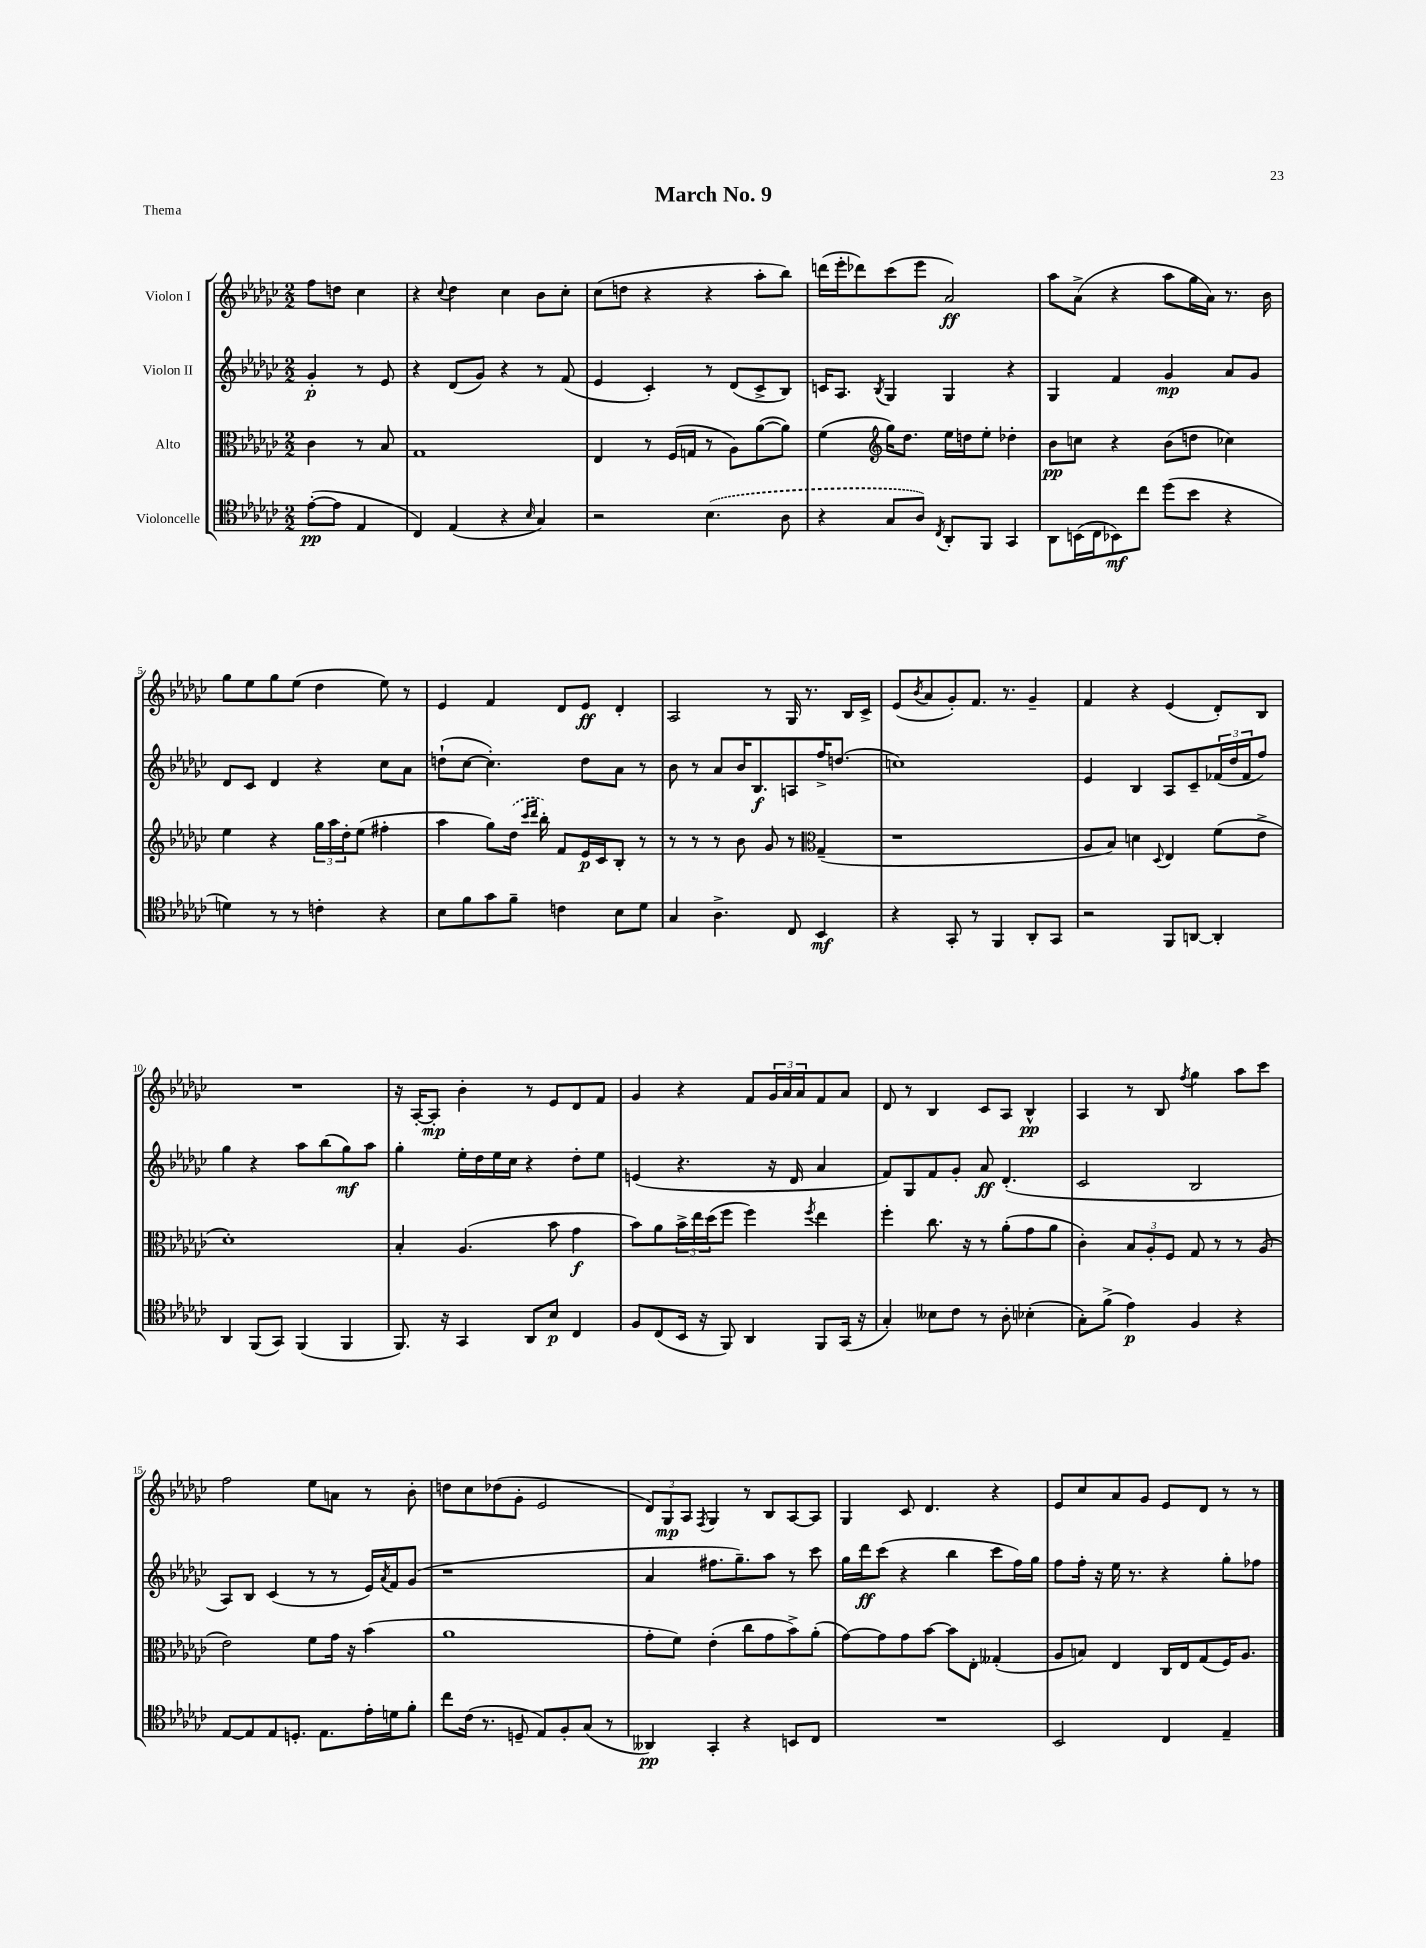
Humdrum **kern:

**kern	**dynam	**kern	**dynam	**kern	**dynam	**kern	**dynam
*part4	*part4	*part3	*part3	*part2	*part2	*part1	*part1
*staff4	*staff4	*staff3	*staff3	*staff2	*staff2	*staff1	*staff1
*I"Violoncelle	*	*I"Alto	*	*I"Violon II	*	*I"Violon I	*
*clefC4	*	*clefC3	*	*clefG2	*	*clefG2	*
*k[b-e-a-d-g-c-]	*	*k[b-e-a-d-g-c-]	*	*k[b-e-a-d-g-c-]	*	*k[b-e-a-d-g-c-]	*
*M2/2	*	*M2/2	*	*M2/2	*	*M2/2	*
=	=	=	=	=	=	=	=
([8e-'\L	pp	4c-\	.	4g-'/	p	8ff\L	.
8e-\J]	.	.	.	.	.	8ddn\J	.
4E-/	.	8r	.	8r	.	4cc-\	.
.	.	8B-/	.	8e-/	.	.	.
=1	=1	=1	=1	=1	=1	=1	=1
4C-/)	.	1G-	.	4r	.	4r	.
.	.	.	.	.	.	8qqcc-/	.
(4E-/	.	.	.	(8d-/L	.	4dd-\	.
.	.	.	.	8g-/J)	.	.	.
4r	.	.	.	4r	.	4cc-\	.
16qqB-/	.	.	.	.	.	.	.
4G-/)	.	.	.	8r	.	8b-\L	.
.	.	.	.	(8f/	.	8cc-'\J	.
=2	=2	=2	=2	=2	=2	=2	=2
2r	.	4E-/	.	4e-/	.	(8cc-\L	.
.	.	.	.	.	.	8ddn\J	.
.	.	8r	.	4c-'/)	.	4r	.
.	.	(16F/LL	.	.	.	.	.
.	.	16Gn/JJ	.	.	.	.	.
(4.B-\	.	8r	.	8r	.	4r	.
.	.	8A-\L)	.	(8d-/L	.	.	.
.	.	([8a-\	.	8c-^/	.	8aa-'\L	.
8A-\	.	8a-\J])	.	8B-/J)	.	8bb-\J)	.
=3	=3	=3	=3	=3	=3	=3	=3
4r	.	(4f\	.	16cn/KL	.	(16dddn\LL	.
.	.	.	.	8.A-/J	.	16eee-'\J	.
.	.	.	.	.	.	8ddd-X\)	.
*	*	*clefG2	*	*	*	*	*
.	.	.	.	8qB-/	.	.	.
8G-/L	.	16gg-\KL)	.	4G-/	.	(8ccc-\	.
.	.	8.dd-\J	.	.	.	.	.
8A-/J)	.	.	.	.	.	8eee-\J	.
8qC-/	.	.	.	.	.	.	.
8AA-'/L	.	16ee-\LL	.	4G-/	.	2a-/)	ff
.	.	16ddn\J	.	.	.	.	.
8FF/J	.	8ee-'\J	.	.	.	.	.
4GG-/	.	4dd-X'\	.	4r	.	.	.
=4	=4	=4	=4	=4	=4	=4	=4
8AA-\L	.	8b-\L	pp	4G-/	.	8aa-\L	.
(16BBn\L	.	8ccn\J	.	.	.	(8a-^\J	.
16C-\J	.	.	.	.	.	.	.
8BB-X\)	mf	4r	.	4f/	.	4r	.
8cc-\J	.	.	.	.	.	.	.
(8dd-\L	.	(8b-\L	.	4g-/	mp	8aa-\L	.
8b-\J	.	8ddn\J	.	.	.	16gg-\L	.
.	.	.	.	.	.	16a-\JJ)	.
4r	.	4cc-X\)	.	8a-/L	.	8.r	.
.	.	.	.	8g-/J	.	.	.
.	.	.	.	.	.	16b-\	.
!!LO:LB:g=z
=5	=5	=5	=5	=5	=5	=5	=5
4dn\)	.	4ee-\	.	8d-/L	.	8gg-\L	.
.	.	.	.	8c-/J	.	8ee-\	.
8r	.	4r	.	4d-/	.	8gg-\	.
8r	.	.	.	.	.	(8ee-\J	.
4cn'\	.	24gg-\LL	.	4r	.	4dd-\	.
.	.	24aa-\	.	.	.	.	.
.	.	24dd-'\J	.	.	.	.	.
.	.	(8ee-\J	.	.	.	.	.
4r	.	4ff#X'\	.	8cc-\L	.	8ee-\)	.
.	.	.	.	8a-\J	.	8r	.
=6	=6	=6	=6	=6	=6	=6	=6
8B-\L	.	4aa-\	.	(8ddn`\L	.	4e-/	.
8f\	.	.	.	[8cc-\J	.	.	.
8g-\	.	8gg-\L)	.	4.cc-'\])	.	4f/	.
8f~\J	.	(16dd-\Jk	.	.	.	.	.
.	.	16qqccc-/LL	.	.	.	.	.
.	.	16qqddd-/JJ	.	.	.	.	.
.	.	16bb-'\)	.	.	.	.	.
4cn\	.	8f/L	.	.	.	8d-/L	.
.	.	16e-/L	p	8dd\L	.	8e-/J	ff
.	.	16c-/J	.	.	.	.	.
8B-\L	.	8B-'/J	.	8a-\J	.	4d-'/	.
8d-\J	.	8r	.	8r	.	.	.
=7	=7	=7	=7	=7	=7	=7	=7
4G-/	.	8r	.	8b-\	.	2A-/	.
.	.	8r	.	8r	.	.	.
4.A-^\	.	8r	.	8a-/L	.	.	.
.	.	8b-\	.	16b-/K	.	.	.
.	.	.	.	8.B-/	f	.	.
.	.	8g-/	.	.	.	8r	.
8C-/	.	8r	.	8An/	.	16G-/	.
.	.	.	.	.	.	8.r	.
*	*	*clefC3	*	*	*	*	*
4BB-/	mf	(4G-~/	.	16ff^/K	.	.	.
.	.	.	.	(8.ddn/J	.	.	.
.	.	.	.	.	.	16B-/LL	.
.	.	.	.	.	.	16c-^/JJ	.
=8	=8	=8	=8	=8	=8	=8	=8
4r	.	1r	.	1ccn)	.	(8e-/L	.
.	.	.	.	.	.	8qb-/	.
.	.	.	.	.	.	8a-/	.
8GG-'/	.	.	.	.	.	8g-'/)	.
8r	.	.	.	.	.	8.f/J	.
4FF/	.	.	.	.	.	.	.
.	.	.	.	.	.	8.r	.
8AA-'/L	.	.	.	.	.	4g-~/	.
8GG-/J	.	.	.	.	.	.	.
=9	=9	=9	=9	=9	=9	=9	=9
2r	.	8A-/L	.	4e-/	.	4f/	.
.	.	8B-/J)	.	.	.	.	.
.	.	4dn\	.	4B-/	.	4r	.
.	.	8qqD-/	.	.	.	.	.
8FF/L	.	4E-/	.	8A-/L	.	(4e-/	.
[8AAn/J	.	.	.	8c-~/	.	.	.
4AA'/]	.	(8f\L	.	(24f-X/L	.	8d-'/L)	.
.	.	.	.	24dd-/	.	.	.
.	.	.	.	24f-/J	.	.	.
.	.	8e-^\J	.	8ff/J)	.	8B-/J	.
!!LO:LB:g=z
=10	=10	=10	=10	=10	=10	=10	=10
4AA-/	.	1d-')	.	4gg-\	.	1r	.
(8FF/L	.	.	.	4r	.	.	.
8GG-/J)	.	.	.	.	.	.	.
(4FF/	.	.	.	8aa-\L	.	.	.
.	.	.	.	(8bb-\	.	.	.
4FF/	.	.	.	8gg-\)	mf	.	.
.	.	.	.	8aa-\J	.	.	.
=11	=11	=11	=11	=11	=11	=11	=11
8.FF/)	.	4B-'/	.	4gg-'\	.	16r	.
.	.	.	.	.	.	[16A-'/KL	.
.	.	.	.	.	.	8A-'/J]	mp
16r	.	.	.	.	.	.	.
4GG-/	.	(4.A-/	.	16ee-'\LL	.	4b-'\	.
.	.	.	.	16dd-\	.	.	.
.	.	.	.	16ee-\	.	.	.
.	.	.	.	16cc-\JJ	.	.	.
8AA-/L	.	.	.	4r	.	8r	.
8B-/J	p	8b-\	.	.	.	8e-/L	.
4C-/	.	4g-\	f	8dd-'\L	.	8d-/	.
.	.	.	.	8ee-\J	.	8f/J	.
=12	=12	=12	=12	=12	=12	=12	=12
8F/L	.	8b-\L)	.	(4en/	.	4g-/	.
(8C-/	.	8a-\	.	.	.	.	.
16BB-/Jk	.	24b-^\L	.	4.r	.	4r	.
.	.	24ee-\	.	.	.	.	.
16r	.	.	.	.	.	.	.
.	.	(24dd-\J	.	.	.	.	.
8FF/)	.	8ff\J	.	.	.	.	.
4AA-/	.	4ff\)	.	.	.	8f/L	.
.	.	.	.	16r	.	24g-/L	.
.	.	.	.	.	.	24a-/	.
.	.	.	.	16d-/	.	.	.
.	.	.	.	.	.	24a-/J	.
.	.	8qff/	.	.	.	.	.
8FF/L	.	4ee-\	.	4a-/	.	8f/	.
(16GG-/Jk	.	.	.	.	.	8a-/J	.
16r	.	.	.	.	.	.	.
=13	=13	=13	=13	=13	=13	=13	=13
4G-'/)	.	4ff'\	.	8f/L)	.	8d-/	.
.	.	.	.	8G-/	.	8r	.
8B--X\L	.	8.cc-\	.	8f/	.	4B-/	.
8c-\J	.	.	.	8g-'/J	.	.	.
.	.	16r	.	.	.	.	.
8r	.	8r	.	8a-/	ff	8c-/L	.
8A-'\	.	(8a-'\L	.	(4.d-'/	.	8A-/J	.
(4B-X'\	.	8g-\	.	.	.	4B-^^/	pp
.	.	8a-\J	.	.	.	.	.
=14	=14	=14	=14	=14	=14	=14	=14
8G-'\L)	.	4c-'\)	.	2c-/	.	4A-/	.
(8f^\J	.	.	.	.	.	.	.
4e-\)	p	12B-/L	.	.	.	8r	.
.	.	12A-'/	.	.	.	.	.
.	.	.	.	.	.	8B-/	.
.	.	12F/J	.	.	.	.	.
.	.	.	.	.	.	8qff/	.
4F/	.	8G-/	.	2B-/	.	4gg-\	.
.	.	8r	.	.	.	.	.
4r	.	8r	.	.	.	8aa-\L	.
.	.	(8A-/	.	.	.	8ccc-\J	.
!!LO:LB:g=z
=15	=15	=15	=15	=15	=15	=15	=15
[8E-/L	.	2e-\)	.	8A-/L)	.	2ff\	.
8E-/]	.	.	.	8B-/J	.	.	.
8E-/	.	.	.	(4c-/	.	.	.
8.Dn'/J	.	.	.	.	.	.	.
.	.	8f\L	.	8r	.	8ee-\L	.
8.E-\L	.	.	.	.	.	.	.
.	.	16g-\Jk	.	8r	.	8an\J	.
.	.	16r	.	.	.	.	.
16e-'\L	.	(4b-\	.	16e-/LL)	.	8r	.
.	.	.	.	8qa-/	.	.	.
16dn\J	.	.	.	16f/J	.	.	.
8f'\J	.	.	.	(8g-/J	.	8b-'\	.
=16	=16	=16	=16	=16	=16	=16	=16
8cc-\L	.	1a-	.	1r	.	8ddn\L	.
(16c-\Jk	.	.	.	.	.	8cc-\	.
8.r	.	.	.	.	.	.	.
.	.	.	.	.	.	(8dd-X\	.
8Dn~/	.	.	.	.	.	8g-'\J	.
8E-/L)	.	.	.	.	.	2e-/	.
8F'/	.	.	.	.	.	.	.
(8G-/J	.	.	.	.	.	.	.
8r	.	.	.	.	.	.	.
=17	=17	=17	=17	=17	=17	=17	=17
4AA--X/)	pp	8g-'\L	.	4a-/	.	12d-/L)	.
.	.	.	.	.	.	12G-/	mp
.	.	8f\J)	.	.	.	.	.
.	.	.	.	.	.	12A-/J	.
.	.	.	.	.	.	8qF/	.
4GG-'/	.	(4e-'\	.	8.ff#X\L	.	4G-/	.
.	.	.	.	8.gg-~\)	.	.	.
4r	.	8cc-\L	.	.	.	8r	.
.	.	8g-\	.	8aa-\J	.	8B-/L	.
8BBn/L	.	8b-^\)	.	8r	.	[8A-/	.
8C-/J	.	(8a-'\J	.	8ccc-\	.	8A-/J]	.
=18	=18	=18	=18	=18	=18	=18	=18
1r	.	[8g-\L)	.	16gg-\LL	.	4G-/	.
.	.	.	.	16ddd-\J	ff	.	.
.	.	8g-\]	.	(8ccc-\J	.	.	.
.	.	8g-\	.	4r	.	8c-/	.
.	.	[8b-\J	.	.	.	4.d-/	.
.	.	8b-\L]	.	4bb-\	.	.	.
.	.	8E-'\J	.	.	.	.	.
.	.	(4G--X'/	.	8ccc-\L	.	4r	.
.	.	.	.	16ff\L)	.	.	.
.	.	.	.	16gg-\JJ	.	.	.
=19	=19	=19	=19	=19	=19	=19	=19
2BB-/	.	8A-/L	.	8ff\L	.	8e-/L	.
.	.	8Bn/J)	.	16ff'\Jk	.	8cc-/	.
.	.	.	.	16r	.	.	.
.	.	4E-/	.	16ee-\	.	8a-/	.
.	.	.	.	8.r	.	.	.
.	.	.	.	.	.	8g-/J	.
4C-/	.	16C-/LL	.	4r	.	8e-/L	.
.	.	16E-/J	.	.	.	.	.
.	.	(8G-/	.	.	.	8d-/J	.
4E-~/	.	16F/K)	.	8gg-'\L	.	8r	.
.	.	8.A-/J	.	.	.	.	.
.	.	.	.	8ff-X\J	.	8r	.
==	==	==	==	==	==	==	==
*-	*-	*-	*-	*-	*-	*-	*-
